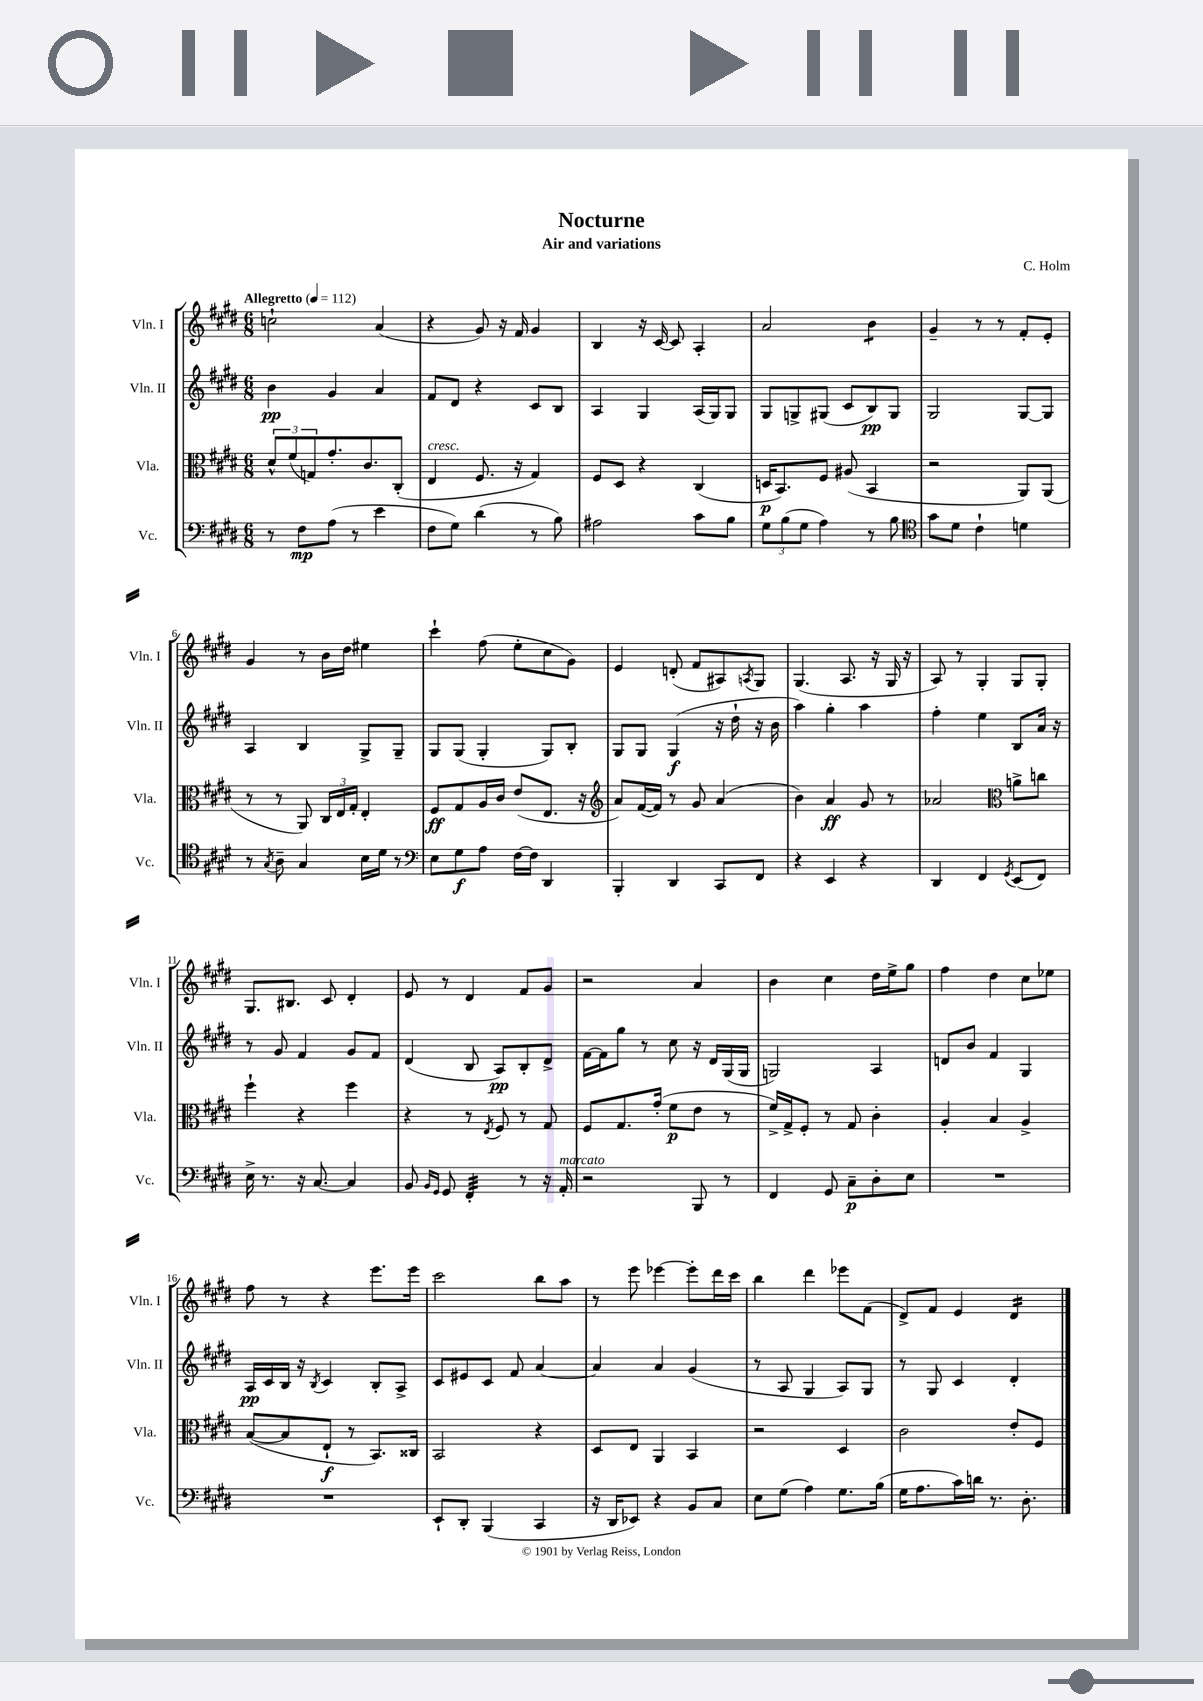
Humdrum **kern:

**kern	**kern	**kern	**kern
*staff4	*staff3	*staff2	*staff1
*clefF4	*clefC3	*clefG2	*clefG2
*k[f#c#g#d#]	*k[f#c#g#d#]	*k[f#c#g#d#]	*k[f#c#g#d#]
*M6/8	*M6/8	*M6/8	*M6/8
*MM112	*MM112	*MM112	*MM112
8r	12d#^^/L	4b\	2cc`\
.	(12f#/	.	.
8F#\L	.	.	.
.	12G/)	.	.
(8A\J	8.g#'/	4g#/	.
8r	.	.	.
.	8.c#/	.	.
4e\	.	4a/	(4a/
.	(8C#'/J	.	.
=	=	=	=
8F#\L	4E/	8f#/L	4r
8G#\J)	.	8d#/J	.
(4d#\	8.F#/	4r	8g#/)
.	.	.	16r
.	16r	.	16f#/
8r	4G#/)	8c#/L	4g#/
8B\)	.	8B/J	.
=	=	=	=
2A#\	8F#/L	4A/	4B/
.	8D#/J	.	.
.	4r	4G#/	16r
.	.	.	[16c#/
.	.	.	8c#/]
8c#\L	(4C#/	(16A/LL	4A'/
.	.	16G#/J)	.
8B\J	.	8G#/J	.
=	=	=	=
12G#\L	16D/LK	8G#/L	2a/
.	8.BB/)	.	.
(12B\	.	.	.
.	.	8G^/	.
12G#\J	.	.	.
4A\)	8F#/J	(8G#/J	.
.	(8A#/	8c#/L	.
8r	4BB/	8B/)	4b\
8B\	.	8G#/J	.
=	=	=	=
*clefC4	*	*	*
8g#\L	2r	2G#/	4g#~/
8d#\J	.	.	.
4c#`\	.	.	8r
.	.	.	8r
4d\	8AA/L)	[8G#/L	8f#'/L
.	(8AA/J	8G#/]J	8e'/J
=	=	=	=
8r	8r	4A/	4g#/
8qG#/	.	.	.
8A~\	8r	.	.
4G#/	8AA/)	4B/	8r
.	24C#/LL	.	16b\LL
.	24E/	.	.
.	.	.	16dd#\JJ
.	24G#'/JJ	.	.
16B\LL	4E'/	8G#^/L	4ee#\
16d#\JJ	.	.	.
8r	.	8G#~/J	.
=	=	=	=
*clefF4	*	*	*
8E\L	8F#/L	8G#/L	4ccc#`\
8G#\	8G#/	(8G#/J	.
8A\J	16A/L	4G#'/	(8ff#\
.	16c#/JJ	.	.
[16F#\LL	(8e/L	.	8ee'\L
16F#\]JJ	.	.	.
4DD#/	8.E/J	8G#/L)	8cc#\
.	.	8B'/J	8g#\J)
.	16r	.	.
=	=	=	=
*	*clefG2	*	*
4BBB'/	8a/L)	8G#/L	4e/
.	([16f#/L	8G#/J	.
.	16f#/]JJ)	.	.
4DD#/	8r	(4G#/	(8d'/
.	8g#/	.	8f#/L
8CC#/L	(4a/	16r	8A#/)
.	.	16dd#`\	.
.	.	.	8qA/
8FF#/J	.	16r	8G#/J
.	.	16b\	.
=	=	=	=
4r	4b\)	4aa\)	(4.G#/
4EE/	4a/	4gg#'\	.
.	.	.	8.A/
4r	8g#/	4aa\	.
.	.	.	16r
.	8r	.	16G#/
.	.	.	16r
=	=	=	=
4DD#/	2a-/	4ff#'\	8A/)
.	.	.	8r
4FF#/	.	4ee\	4G#'/
*	*clefC3	*	*
8qGG#/	.	.	.
(8EE/L	8a^\L	8B/L	8G#/L
8FF#/J)	8cc\J	16a/Jk	8G#'/J
.	.	16r	.
=	=	=	=
16E^\	4ff#`\	8r	8.G#/L
8.r	.	.	.
.	.	8g#/	.
.	.	.	8.B#/J
16r	4r	4f#/	.
[8.C#/	.	.	.
.	.	.	8c#/
4C#/]	4ff#\	8g#/L	4d#'/
.	.	8f#/J	.
=	=	=	=
8BB/	4r	(4d#/	8e/
16qqBB/LL	.	.	.
16qqGG#/JJ	.	.	.
8GG#/	.	.	8r
4FF#'/	8r	8B/	4d#/
.	8qE/	.	.
.	8F#/	8A/L)	.
8r	8r	8B'/	8f#/L
16r	8G#/	8d#^/J	8g#/J
16AA'/	.	.	.
=	=	=	=
2r	8F#/L	[16f#\LL	2r
.	.	16f#\]J	.
.	8.G#/	8gg#\J	.
.	.	8r	.
.	(16g#'/Jk	.	.
.	8f#\L	8cc#\	.
8BBB/	8e\J	16r	4a/
.	.	16d#/LL	.
8r	8r	(16G#/	.
.	.	16G#/JJ	.
=	=	=	=
4FF#/	16f#^/LL)	2G/)	4b\
.	16G#^/J	.	.
.	8F#'/J	.	.
8GG#/	8r	.	4cc#\
8C#~\L	8G#/	.	.
8D#'\	4c#'\	4A/	16dd#\LL
.	.	.	16ee^\J
8E\J	.	.	8gg#\J
=	=	=	=
2.r	4A'/	8d/L	4ff#\
.	.	8b/J	.
.	4B/	4f#/	4dd#\
.	4A^/	4G#/	8cc#\L
.	.	.	8ee-\J
=	=	=	=
2.r	([8B/L	16A/LL	8ff#\
.	.	16c#/	.
.	8B/]	16B/JJ	8r
.	.	16r	.
.	.	8qB/	.
.	8E`/J	4c#/	4r
.	8r	.	.
.	8.BB/L)	8B'/L	8.eee\L
.	.	8A^/J	.
.	16C##/Jk	.	16eee\Jk
=	=	=	=
8EE`/L	2BB/	8c#/L	2ccc#\
8DD#'/J	.	8e#/	.
(4BBB/	.	8c#/J	.
.	.	8f#/	.
4CC#/	4r	[4a/	8bb\L
.	.	.	8aa\J
=	=	=	=
16r	8D#/L	4a/]	8r
16DD#/LK	.	.	.
8EE-/J)	8E/J	.	8eee\
4r	4AA/	4a/	[4eee-\
8BB/L	4BB/	(4g#/	8eee-'\]L
8C#/J	.	.	16ddd#\L
.	.	.	16ccc#\JJ
=	=	=	=
8E\L	2r	8r	4bb\
(8G#\J	.	8A/	.
4A\)	.	4G#/	4ddd#\
8.G#\L	4D#/	8A/L)	8eee-\L
.	.	8G#/J	(8f#\J
(16B\Jk	.	.	.
=	=	=	=
16G#\LK	2c#\	8r	8d#^/L)
8.A\	.	.	.
.	.	8G#/	8f#/J
16c#\L)	.	4c#/	4e/
16d\JJ	.	.	.
8.r	.	.	.
.	8e'/L	4d#'/	4d#/
8.D#'\	.	.	.
.	8F#/J	.	.
==	==	==	==
*-	*-	*-	*-
